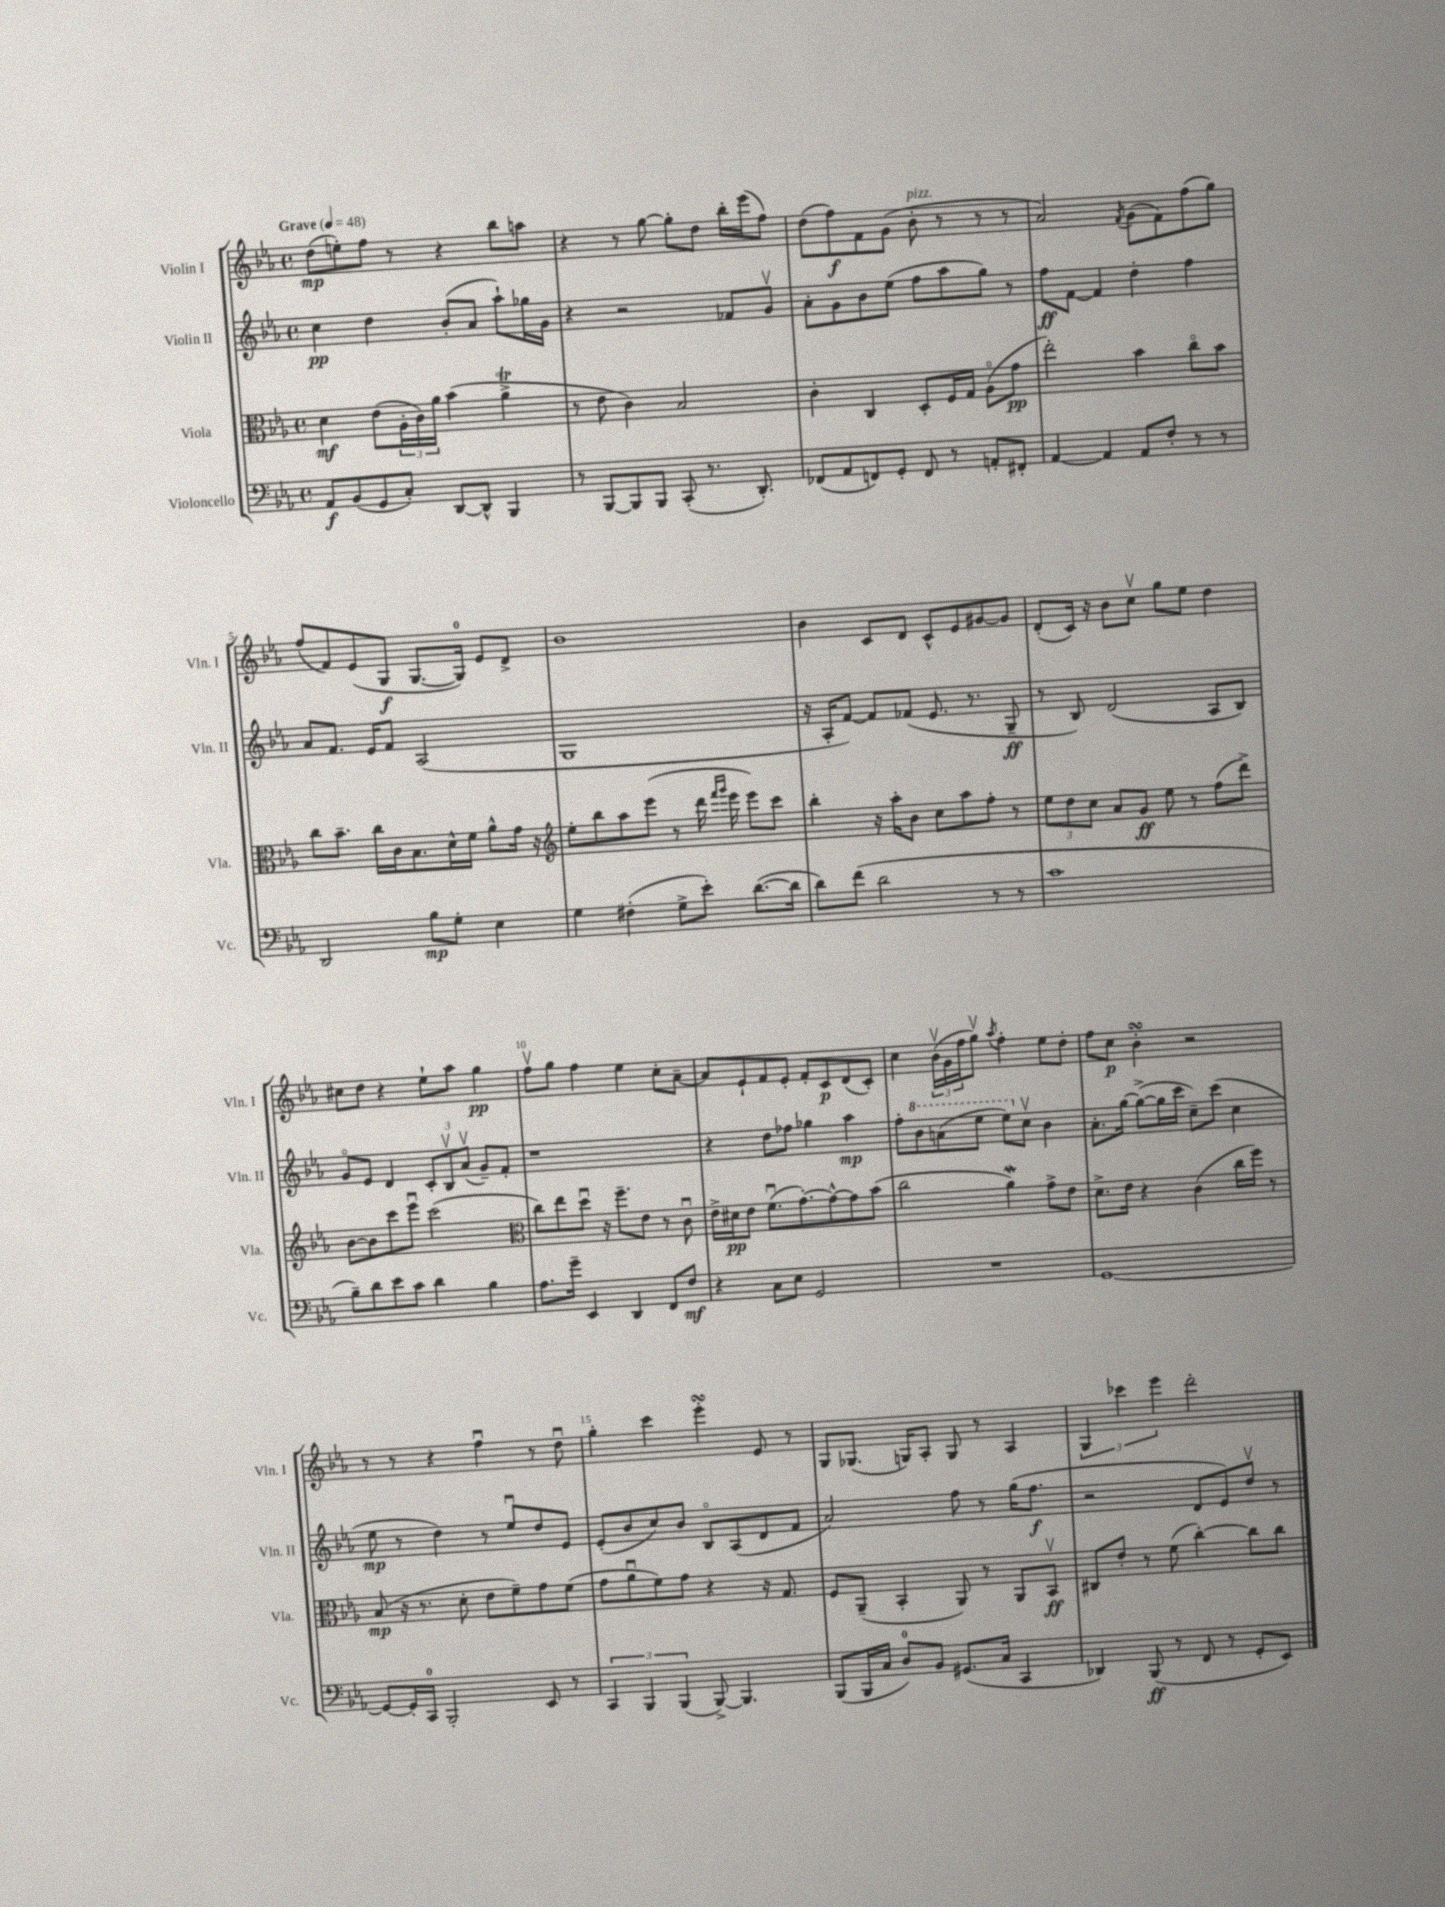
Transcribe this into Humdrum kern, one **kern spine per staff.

**kern	**kern	**kern	**kern
*staff4	*staff3	*staff2	*staff1
*clefF4	*clefC3	*clefG2	*clefG2
*k[b-e-a-]	*k[b-e-a-]	*k[b-e-a-]	*k[b-e-a-]
*M4/4	*M4/4	*M4/4	*M4/4
*met(c)	*met(c)	*met(c)	*met(c)
*MM48	*MM48	*MM48	*MM48
8AA-	4d	4cc	(8dd
(8BB-	.	.	8ee')
8GG	(8e-	4dd	8ff
8C')	24A-'	.	8r
.	24c)	.	.
.	24a-	.	.
[8DD	(4b-	(8b-'	4r
8DD^^]	.	8a-	.
4BBB-	4a-^	8aa-`)	8bb-
.	.	16gg-	8aa
.	.	16g	.
=	=	=	=
8r	8r	4r	4r
[8BBB-	8e-	.	.
8BBB-]	4c)	2r	8r
8BBB-	.	.	[8gg
(8CC'	2B-	.	8gg']
8.r	.	.	8dd
.	.	8f-	16bb-'
8.DD')	.	.	(16eee-
.	.	8gv	8ff)
=	=	=	=
(8FF-	4c'	8a-'	(8dd
8AA-	.	8g	8ff)
8FF)	4C	8b-	8f
8GG'	.	(8ee-	(8g
8FF	8D'	8ff	8b-'
8r	16F	8aa-	8r
.	16G	.	.
8AA'	(8A-o	8gg)	8r
8FF#'	8g	8r	8r
=	=	=	=
[4AA-	2ee-')	8ff	2a-)
.	.	[8f	.
4AA-]	.	4f]	.
.	.	.	8qf
8AA-	4b-	4dd'	(8g
8F'	.	.	8f)
8r	8cco	4ff	(8ff
8r	8b-	.	8gg)
=	=	=	=
2DD	8cc	8a-	(8ff
.	8.b-~	8.f	8f)
.	.	.	(8e-
.	16cc	16e-	.
.	16c	8f	8G
.	8.B-	.	.
8B-	.	(2A-	[8.G
8G'	16d^^	.	.
.	16f	.	16G])
4E-	8a-^^	.	8e-
.	16g	.	8d^
.	16r	.	.
=	=	=	=
*	*clefG2	*	*
4G	8ee-'	1G	1b-
.	8bb-	.	.
(4F#'	8aa-	.	.
.	(8eee-	.	.
8G^	8r	.	.
8e-')	16ddd	.	.
.	16qqfff	.	.
.	16qqggg	.	.
.	16eee-	.	.
([8.d	8eee-)	.	.
.	8ccc	.	.
16d]	.	.	.
=	=	=	=
8d)	4bb-'	16r	4b-
.	.	16A-'	.
(8f	.	[8f)	.
2d	16r	8f]	8c
.	16aa-'	.	.
.	8b-	(8f-	8d
.	8cc	8.e-	8c^^
.	8aa-	.	8e-
.	.	8.r	.
8r	8ff'	.	[8g#
8r	8r	8G~	8g#]
=	=	=	=
1c	12ee-	8r	(8d'
.	12dd	.	.
.	.	8B-)	16c)
.	12cc	.	.
.	.	.	16r
.	8a-	(2d	8b-
.	8g	.	8ccv
.	8ee-	.	8gg
.	8r	.	8ee-
.	(8ff	8A-	4dd
.	8ddd^)	8B-)	.
=	=	=	=
8B-~)	[8b-	8go	8cc#
8d	8b-]	8e-	8dd
8e-	8ccc	4d	4r
8c	8eee-u	.	.
4d	(2ccc	12c'	8ee-`
.	.	12B-v	.
.	.	.	8aa-
.	.	(12a-v	.
4B-	.	8g~)	4gg
.	.	8f'	.
=	=	=	=
*	*clefC3	*	*
8.A-	8cc)	1r	8ffv
.	8ee-	.	8gg
16g~	.	.	.
4EE-	8ddu	.	4ff
.	16r	.	.
.	8.ff~	.	.
4DD	.	.	4ee-
.	8e-	.	.
8FF	8r	.	8cc'
8F	8cu	.	[8a-~
=	=	=	=
4r	16e-^	4r	8a-]
.	16d#	.	.
.	8e-	.	8e-`
8C	(8.fu	8dd	8f
8E-	.	8ff-	8e-'
.	[8.g')	.	.
2GG	.	4gg-	8f'
.	8g^^_	.	8c
.	8g]	4aa-	(8d
.	(8b-	.	8c')
=	=	=	=
1r	2cc	8ff'	4cc
.	.	8bb-	.
.	.	(8aa	(24b-v
.	.	.	24g
.	.	.	24ff
.	.	8eee-	8ggv)
.	.	.	8qaa-
.	4a-)	8eee-)	4ff'
.	.	8ccv	.
.	8g^	4b-	8ee-
.	8e-	.	8dd'
=	=	=	=
[1GG	8.d^	8.a-'	8ff
.	.	.	8cc
.	16e-	[16gg	.
.	4r	(8gg^_	4b-'
.	.	16gg]	.
.	.	16ccc	.
.	(4c	8cc~)	2r
.	.	(8ccc	.
.	16cc	4cc	.
.	16ff)	.	.
.	8r	.	.
=	=	=	=
8GG_	(8B-	8ee-	8r
16GG']	16r	8r	8r
16CC	8.r	.	.
2BBB-'	.	4dd)	4r
.	8d'	.	.
.	8e-	8r	4ffu
.	8f~)	8ee-u	.
8EE-	8g	8dd	8r
8r	(8f	8e-	8ddu
=	=	=	=
6CC	8g	(8e-'	4gg'
.	8a-u	8b-	.
6BBB-	.	.	.
.	8f)	8cc)	4ccc
(6BBB-	.	.	.
.	8g	8b-	.
[8BBB-^)	4r	8B-o	4eee-'
4.BBB-]	.	(8A-	.
.	16r	8d	8e-
.	8.G	.	.
.	.	8f	8r
=	=	=	=
(8BBB-	8F	2a-)	8G
16BBB-	(8AA-~	.	(8.G-
16C	.	.	.
8D)	4BB-'	.	.
.	.	.	16G)
8BB-	.	.	8A-'
(8.GG#	8AA-)	8ff	8G
.	8r	8r	8r
16C	.	.	.
4CC	8AA-	(16gg	4A-
.	.	8.ff	.
.	8BB-v	.	.
=	=	=	=
4DD-)	8C#	2r	6G
.	8e-'	.	.
.	.	.	6ccc-
(8BBB-	8r	.	.
.	.	.	6eee-
8r	(8f	.	.
8FF	[4cc')	8d	2ddd'
8r	.	8e-)	.
8GG'	8cc]	8ddv	.
8EE-)	8cc	8r	.
==	==	==	==
*-	*-	*-	*-
